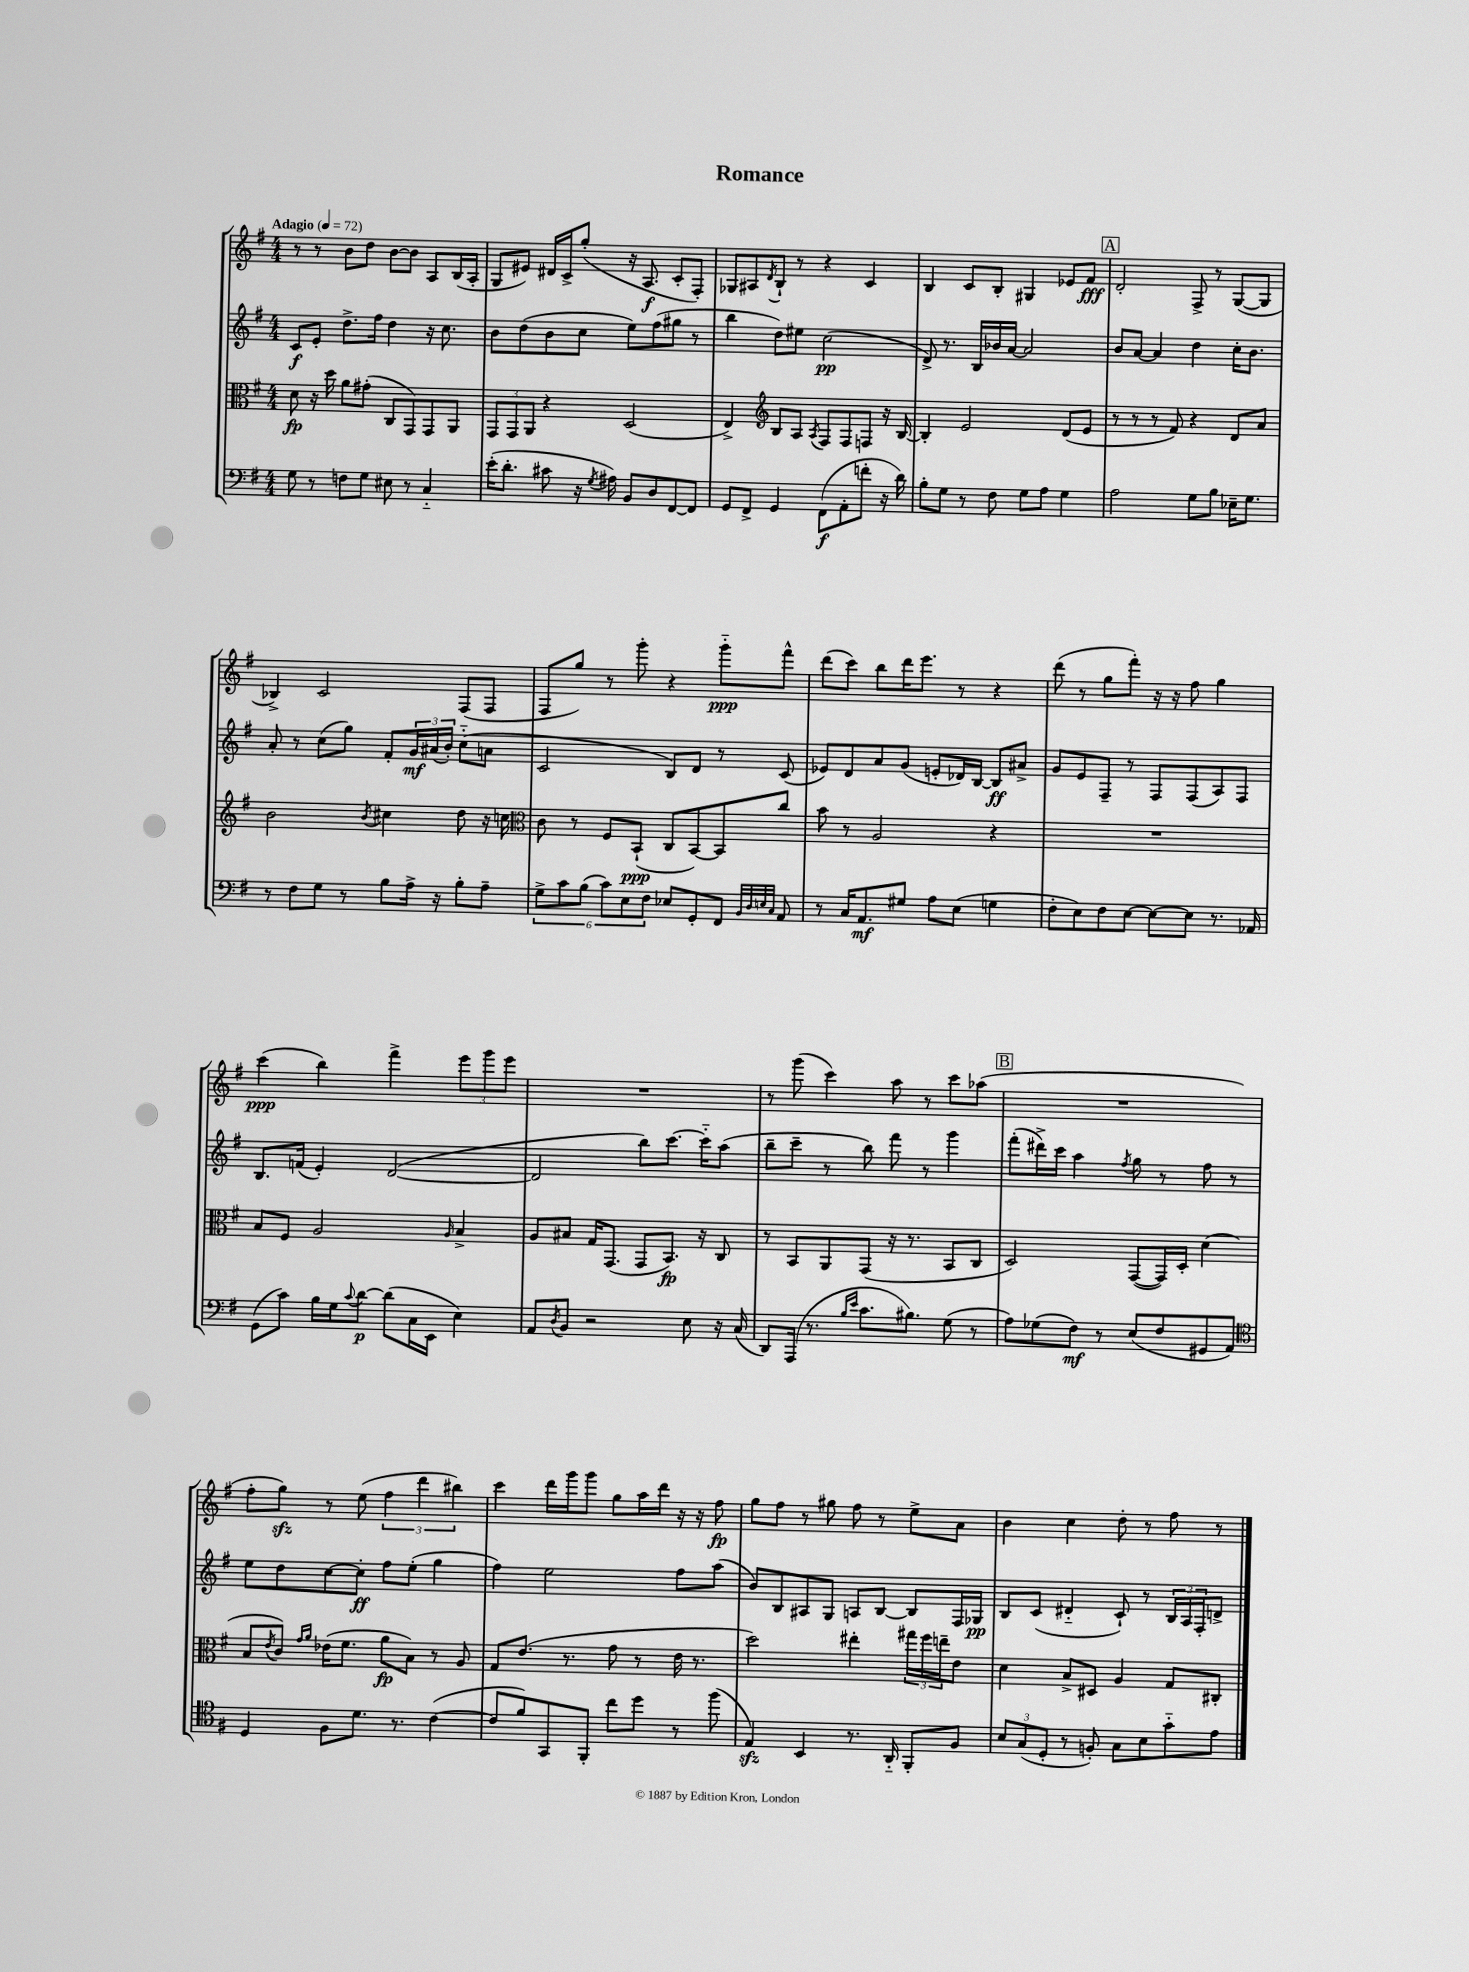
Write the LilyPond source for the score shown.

\header { title = "Romance" }
<<
\new StaffGroup <<
\new Staff = "s0" {
    \clef treble \key g \major \numericTimeSignature \time 4/4 \tempo "Adagio" 4 = 72
    r8 r8 b'8 d''8 b'8~ b'8 a8 b16( a16-. |
    g8 eis'8) dis'16 c'16-> g''8-.( r16 a8.\f c'8-. fis8-.) |
    ges8 ais8 \acciaccatura { d'8 } b8-! r8 r4 c'4 |
    b4 c'8 b8-. gis4 ees'8 fis'8\fff |
    \mark \markup { \box "A" } d'2-. fis8-> r8 g8~( g8 |
    bes4->) c'2 fis8( fis8 |
    fis8 g''8) r8 g'''8-. r4 g'''8-_\ppp fis'''8-^ |
    d'''8( c'''8) b''8 d'''16 e'''8. r8 r4 |
    d'''8( r8 g''8 fis'''8-.) r16 r16 fis''8 g''4 |
    c'''4\ppp( b''4) fis'''4-> \tuplet 3/2 { e'''8 g'''8 e'''8 } |
    R1 |
    r8 g'''8( c'''4) a''8 r8 c'''8 aes''8( |
    \mark \markup { \box "B" } R1 |
    fis''8-. g''8\sfz) r8 e''8( \tuplet 3/2 { fis''4 d'''4 bis''4) } |
    c'''4 d'''16 g'''16 g'''8 g''8 a''16 d'''16 r16 r16 fis''8\fp |
    g''8 fis''8 r8 gis''8 fis''8 r8 e''8-> a'8 |
    b'4 c''4 d''8-. r8 fis''8 r8 \bar "|." |
}
\new Staff = "s1" {
    \clef treble \key g \major \numericTimeSignature \time 4/4
    c'8\f e'8-. d''8.-> fis''16 d''4 r16 c''8. |
    b'8 d''8( b'8 c''8 e''8) fis''8( gis''8 r8 |
    b''4 d''8) eis''8 c''2\pp( |
    d'8->) r8. b16 bes'16 a'16~ a'2 |
    \mark \markup { \box "A" } b'8 a'8~ a'4 d''4 c''16-. b'8. |
    a'8-. r8 c''8( g''8) fis'8-. \tuplet 3/2 { g'16\mf ais'16( b'16-.) } c''8-_( a'8 |
    c'2 b8) d'8 r8 c'8( |
    ees'8) d'8 a'8 g'8( e'8-. des'16) b16~ b8\ff ais'8-> |
    g'8 e'8 fis8-- r8 fis8 fis8( a8) fis8 |
    b8. f'16( e'4-.) d'2~( |
    d'2 b''8) c'''8.~ c'''16-_ a''8( |
    b''8-- c'''8-- r8 b''8) fis'''8 r8 g'''4 |
    \mark \markup { \box "B" } fis'''8-.( dis'''16->) c'''16 a''4 \acciaccatura { fis''8 } g''8 r8 fis''8 r8 |
    e''8 d''8 c''8~ c''8-.\ff fis''8 e''8-.( g''4 |
    fis''4) e''2 fis''8 a''8( |
    b'8) b8 ais8 g8 a8 b8~ b8 fis16 ges16\pp |
    b8 c'8( dis'4-_ c'8-!) r8 \tuplet 3/2 { b16 a16 fis16-. } d'8-> \bar "|." |
}
\new Staff = "s2" {
    \clef alto \key g \major \numericTimeSignature \time 4/4
    d'8\fp r16 d''16 a'8 gis'8-.( c8 g,8) g,8 a,8 |
    \tuplet 3/2 { g,8 g,8 a,8 } r4 d2( |
    e4->) \clef treble b8 a8 \acciaccatura { a8 } fis8 fis8 f8 r16 b16~ |
    b4-. e'2 d'8( e'8 |
    \mark \markup { \box "A" } r8 r8 r8 fis'8) r4 d'8 a'8 |
    b'2 \acciaccatura { b'8 } cis''4 d''8 r16 c''16 |
    \clef alto c'8 r8 fis8 b,8-!\ppp( c8 b,8~) b,8 c''8 |
    b'8 r8 a2 r4 |
    R1 |
    b8 fis8 a2 \grace { a16 } b4-> |
    a8 bis8 g16 g,8.( g,8 b,8.\fp) r16 c8 |
    r8 b,8 a,8 g,8( r16 r8. b,8 c8 |
    \mark \markup { \box "B" } d2) g,8~( g,16) d16-. d'4( |
    b8 \acciaccatura { e'8 } c'8) \grace { g'16 a'16 } ees'16( fis'8. a'8\fp b8) r8 a8 |
    g8 e'8.( r8. g'8 r8 e'16 r8. |
    d''2) eis''4-. \tuplet 3/2 { gis''16 fis''16 e''16-- } e'8 |
    d'4 b8-> dis8 a4 g8 cis8-. \bar "|." |
}
\new Staff = "s3" {
    \clef bass \key g \major \numericTimeSignature \time 4/4
    g8 r8 f8 g8 eis8 r8 c4-_ |
    e'16-.( d'8.-. cis'8 r16 \acciaccatura { g8 } ais16) b,8 d8 fis,8~ fis,8 |
    g,8 fis,8-> g,4 fis,8\f( a,8-. f'8-. r16 d'16) |
    b8-. g8 r8 fis8 g8 a8 g4 |
    \mark \markup { \box "A" } a2 g8 b8 ees16-- g8. |
    r8 fis8 g8 r8 b8 a16-> r16 b8-. a8-- |
    \tuplet 6/4 { g8-> c'8 b8( c'8) e8 fis8 } ees8 g,8-. fis,8 \grace { b,32 d32 e32 c32 } a,8 |
    r8 c16 a,8.\mf gis8 a8 e8( g4 |
    fis8-. e8) fis8 e8~ e8~ e8 r8. aes,16 |
    g,8( c'8) b16 g16 \appoggiatura { c'8 } d'8~\p d'8( c16 e,16 e4) |
    a,8 \acciaccatura { d8 } b,8 r2 e8 r16 c16( |
    d,8) a,,16( r8. \grace { b16 e'16 } c'8. bis8.) g8( r8 |
    \mark \markup { \box "B" } a8) ges8( fis8\mf) r8 e8( fis8 gis,8 a,8) |
    \clef tenor d4 fis8 d'8. r8. c'4~( |
    c'8 fis'8) g,8 fis,8-. c''8 d''8 r8 fis''8( |
    e4\sfz) b,4 r8. a,16-_ fis,8-. fis8 |
    \tuplet 3/2 { b8 g8( d8-. } r8 f8-.) g8 b8 g'8-_ e'8 \bar "|." |
}
>>
>>
\layout { \context { \Score \remove "Bar_number_engraver" } }
